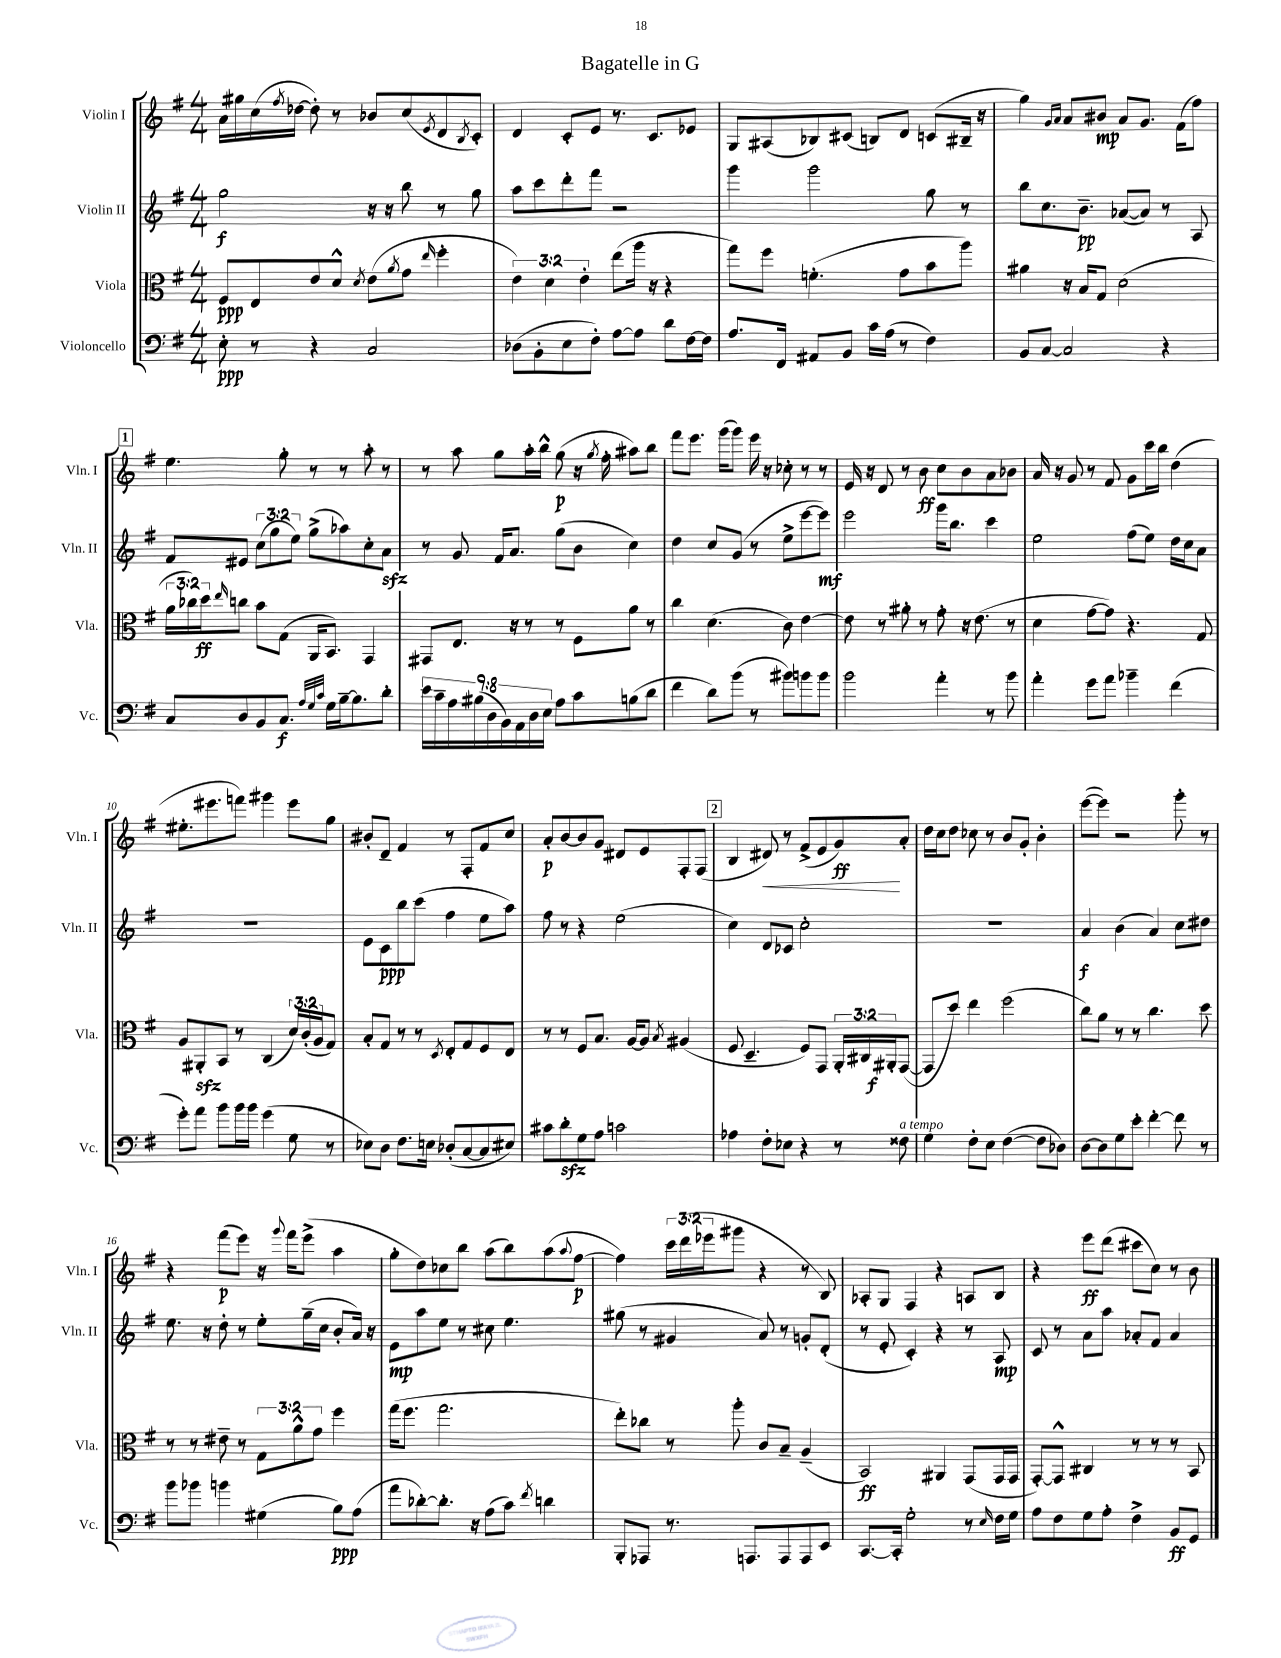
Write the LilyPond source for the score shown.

\header { title = "Bagatelle in G" }
<<
\new StaffGroup <<
\new Staff = "s0" \with { instrumentName = "Violin I" shortInstrumentName = "Vln. I" } {
    \clef treble \key g \major \numericTimeSignature \time 4/4 \override Staff.TupletNumber.text = #tuplet-number::calc-fraction-text
    a'16 gis''16 c''16( \acciaccatura { fis''8 } des''16~ des''8-.) r8 bes'8 c''8( \acciaccatura { e'8 } d'8 \acciaccatura { b8 } c'8-.) |
    d'4 c'8-. e'8 r8. c'8. ees'8 |
    g8 ais8( bes8) cis'8( b8) d'8 c'8( bis16-- r16 |
    g''4) \grace { g'16 a'16 } a'8 bis'8\mp a'8 g'8. fis'16( fis''8) |
    \mark \markup { \box "1" } e''4. g''8-. r8 r8 a''8-. r8 |
    r8 a''8 g''8 a''16-. b''16-^ g''8\p( r16 \acciaccatura { g''8 } fis''16-. ais''8) b''8 |
    fis'''8 e'''8. g'''16( g'''8) e'''16 r16 ces''8-. r8 r8 |
    e'16 r16 d'8 r8 b'8\ff c''8 b'8 a'8 bes'8 |
    a'16 r16 g'8 r8 fis'8 g'8 c'''16 b''16 d''4( |
    eis''8.-. eis'''8. f'''8) gis'''4 eis'''8 g''8 |
    bis'8-. d'8-- fis'4 r8 fis8-. fis'8 c''8 |
    a'8-.\p b'8~ b'8 g'8 dis'8 e'8 fis8-. fis8( |
    \mark \markup { \box "2" } b4 dis'8\<) r8 fis'8->( e'8 g'8\ff\!) a'8-. |
    d''16 c''16 d''8 ces''8 r8 b'8 g'8-. b'4-. |
    e'''8~( e'''8) r2 g'''8-. r8 |
    r4 fis'''8\p( e'''8) r16 \appoggiatura { g'''8 } fis'''16 e'''8->( a''4 |
    g''8-. d''8) ces''8 b''8 a''8( b''8) a''8( \appoggiatura { a''8 } fis''8~\p |
    fis''4) \tuplet 3/2 { c'''16 d'''16( ees'''16 } gis'''8 r4 r8 b8) |
    aes8-. g8 fis4 r4 a8 b8 |
    r4 e'''8\ff d'''8( cis'''8 c''8) r8 b'8 \bar "|." |
}
\new Staff = "s1" \with { instrumentName = "Violin II" shortInstrumentName = "Vln. II" } {
    \clef treble \key g \major \numericTimeSignature \time 4/4 \override Staff.TupletNumber.text = #tuplet-number::calc-fraction-text
    g''2\f r16 r16 b''8 r8 g''8 |
    a''8 c'''8 d'''8-. fis'''8 r2 |
    g'''4 g'''2 g''8 r8 |
    b''8 c''8. b'8.--\pp aes'8~( aes'8) r8 a8 |
    \mark \markup { \box "1" } fis'8 eis'8 \tuplet 3/2 { c''8( g''8 e''8) } g''8->( aes''8) c''8-. a'8\sfz |
    r8 g'8 fis'16 a'8. g''8( b'8 c''4) |
    d''4 c''8 g'8( r8 e''8-> e'''8~ e'''8\mf) |
    e'''2 g'''16 b''8. c'''4 |
    e''2 fis''8( e''8) d''16 c''16 a'8 |
    R1 |
    e'8 c'8\ppp b''8 c'''8( fis''4 e''8 a''8) |
    fis''8 r8 r4 e''2( |
    \mark \markup { \box "2" } c''4) d'8 ces'8 c''2-. |
    R1 |
    a'4\f b'4( a'4) c''8 dis''8 |
    e''8. r16 d''8-. r8 e''8-. g''16--( c''16 b'8-. a'16) r16 |
    e'8\mp a''8 e''8 r8 cis''8 e''4. |
    gis''8( r8 gis'4 a'8) r8 g'8-. d'8-.( |
    r8 e'8-. c'4-.) r4 r8 a8\mp |
    c'8 r8 a'8 a''8 aes'8-. fis'8 aes'4 \bar "|." |
}
\new Staff = "s2" \with { instrumentName = "Viola" shortInstrumentName = "Vla." } {
    \clef alto \key g \major \numericTimeSignature \time 4/4 \override Staff.TupletNumber.text = #tuplet-number::calc-fraction-text
    fis8\ppp e8 e'8 d'8-^ \acciaccatura { d'8 } e'8( \acciaccatura { a'8 } g'8 \grace { e''16 } fis''4-. |
    \tuplet 3/2 { e'4) d'4 e'4-. } e''8( a''16 r16 r4 |
    g''8) fis''8 f'4.-.( g'8 b'8 a''8) |
    ais'4 r16 b16 g8 d'2( |
    \mark \markup { \box "1" } \tuplet 3/2 { a'16 ces''16) d''16\ff } \grace { e''16 } c''8 b'8 g8( a,16 b,8.) g,4 |
    gis,8 e8. r16 r8 r8 fis8 a'8 r8 |
    c''4 d'4.( c'8) e'4~ |
    e'8 r8 ais'8-. r8 g'8-. r16 e'8.( r8 |
    d'4 g'8~ g'8) r4. g8 |
    a8 ais,8-.\sfz b,8 r8 c4( \tuplet 3/2 { d'16) c'16-.( a16 } g8) |
    b8-. g8 r8 r8 \acciaccatura { d8 } e8-. g8 fis8 e8 |
    r8 r8 fis8 b8. a16~ a8 \acciaccatura { b8 } ais4( |
    \mark \markup { \box "2" } fis8 d4.-- fis8) g,8 \tuplet 3/2 { a,16-. cis16 ais,16-.\f } g,8~( |
    g,8 d''8) e''4 fis''2( |
    c''8) a'8 r8 r8 c''4. d''8 |
    r8 r8 eis'8-- r8 \tuplet 3/2 { g8 a'8-^ g'8 } fis''4 |
    g''16( fis''8. g''2. |
    e''8-.) ces''8 r8 a''8-. c'8 b8-- a4--( |
    b,2\ff) ais,4 g,8( g,16 g,16 |
    g,8~-.) g,8-^ cis4 r8 r8 r8 b,8 \bar "|." |
}
\new Staff = "s3" \with { instrumentName = "Violoncello" shortInstrumentName = "Vc." } {
    \clef bass \key g \major \numericTimeSignature \time 4/4 \override Staff.TupletNumber.text = #tuplet-number::calc-fraction-text
    e8-.\ppp r8 r4 c2 |
    des8( b,8-. e8 fis8-.) a8~ a8 d'8 fis16~ fis16 |
    a8. fis,16 ais,8 b,8 c'16 a16( r8 fis4) |
    b,8 c8~ c2 r4 |
    \mark \markup { \box "1" } c8 d8 b,8 c8.\f \grace { a32 g32 c'32 } g16 b16~-- b8. d'8-. |
    \tuplet 9/8 { e'16 c'16-- a16 bis16( d16 b,16) a,16 d16 e16 } a8 c'8 b8( d'8 |
    fis'4 d'8) b'8( r8 bis'8) b'8 b'8 |
    b'2 a'4-. r8 b'8 |
    a'4-. g'8 a'8 bes'4-- fis'4( |
    g'8-.) a'8 b'8 b'16 b'16 g'4( g8 r8 |
    ees8) d8 fis8. e16 des8-.( c8~ c8 eis8) |
    cis'8 d'8-.\sfz g8 a8 c'2 |
    \mark \markup { \box "2" } aes4 fis8-. ees8 r4 r8 fisis8^\markup { \italic "a tempo" } |
    g4 fis8-. e8 fis4~( fis8 des8) |
    d8~ d8 g8 e'8-. fis'4~-. fis'8 r8 |
    b'8 bes'8 b'4 gis4( b8\ppp) a8( |
    a'8 des'8~-.) des'8.-. r16 a8( c'8) \acciaccatura { fis'8 } d'4 |
    b,,8-. aes,,8 r8. a,,8. a,,8 a,,8 e,8 |
    c,8.~ c,16-. g2-. r8 \grace { e16 } fis16 g16 |
    a8 fis8 g8 a8-. fis4-> b,8\ff g,8 \bar "|." |
}
>>
>>
